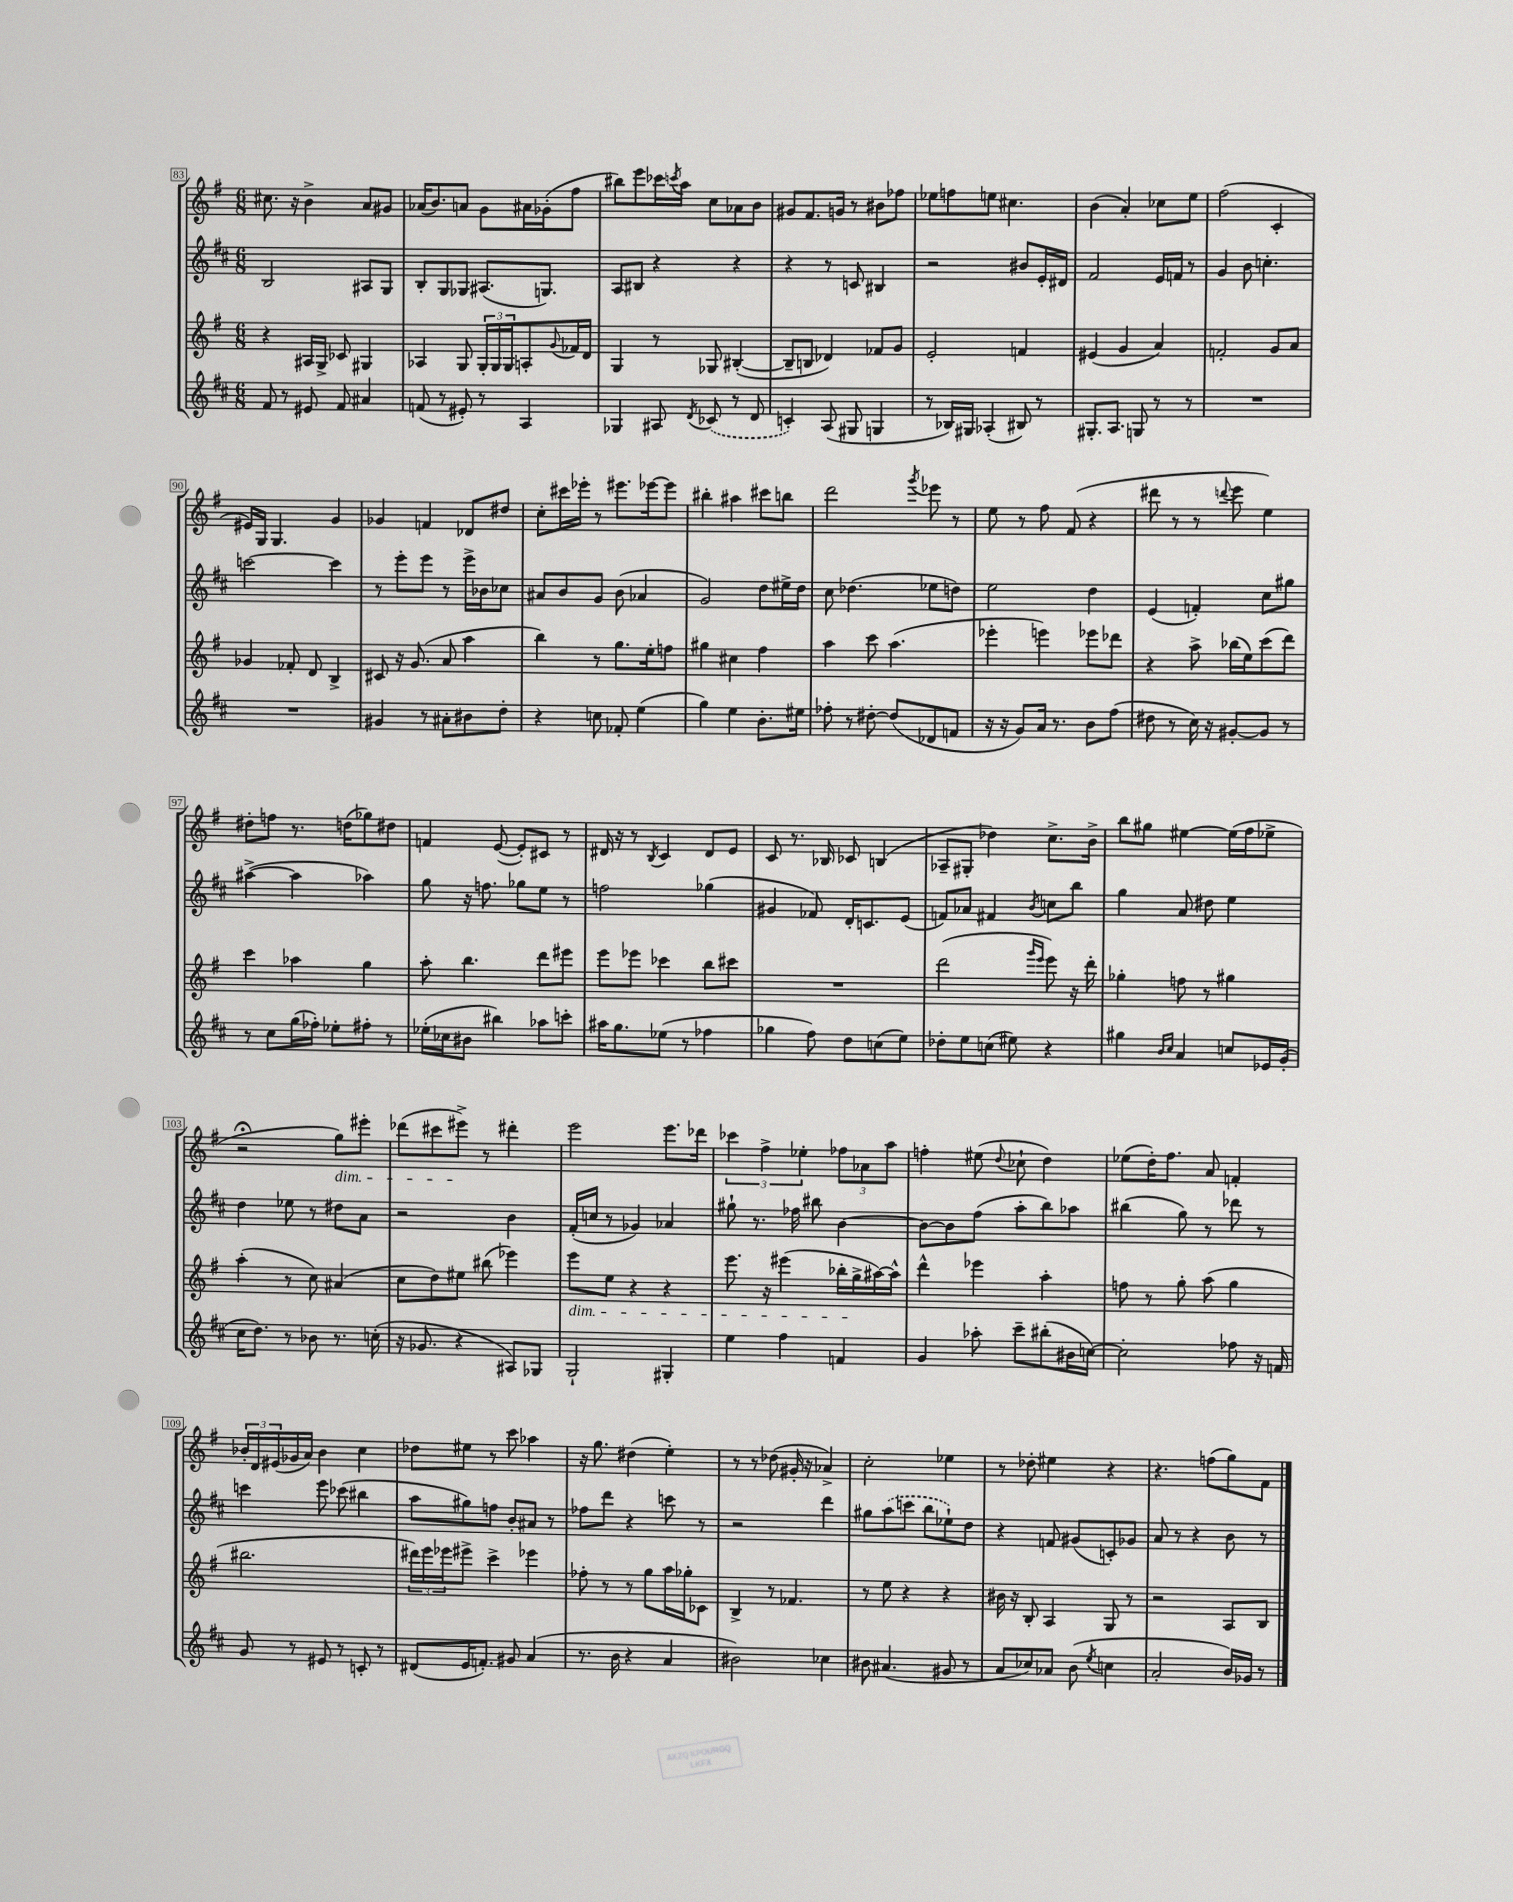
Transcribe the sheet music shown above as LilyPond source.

<<
\new StaffGroup <<
\new Staff = "s0" {
    \clef treble \key g \major \numericTimeSignature \time 6/8
    cis''8. r16 b'4-> a'8 gis'8 |
    aes'16( b'8.) a'8 g'8 ais'16 ges'16-.( fis''8 |
    bis''8) e'''8 ces'''16 \acciaccatura { c'''8 } a''16 c''8 aes'8 b'8 |
    gis'8 fis'8. g'16 r8 bis'8 fes''8 |
    ees''8 f''8 e''8 cis''4. |
    b'4( a'4-.) ces''8 e''8 |
    fis''2( c'4-. |
    eis'16) g16 g4. g'4 |
    ges'4 f'4 des'8 dis''8 |
    c''8-. cis'''16 ees'''16-. r8 eis'''8. ees'''16~ ees'''8 |
    bis''4-. ais''4 cis'''8 b''8 |
    d'''2 \acciaccatura { g'''8 } ees'''8 r8 |
    e''8 r8 fis''8 fis'8( r4 |
    dis'''8 r8 r8 \appoggiatura { d'''8 } e'''8 e''4) |
    dis''8-. f''8 r8. d''16( ges''8) dis''8 |
    f'4 e'8~( e'8-.) cis'8 r8 |
    dis'16 r16 r8 \acciaccatura { b8 } c'4 dis'8 e'8 |
    c'8 r8. bes16 ces'8 b4( |
    aes8-- gis8-. des''4) c''8.-> b'16-> |
    b''8 gis''8 eis''4~ eis''16( fis''16 ees''8-> |
    r2\fermata g''8\dim) eis'''8-. |
    des'''8( cis'''8 eis'''8->\!) r8 dis'''4-. |
    e'''2 e'''8. des'''16 |
    \tuplet 3/2 { ces'''4 fis''4-> ees''4-. } \tuplet 3/2 { fes''8 aes'8 a''8 } |
    f''4-. eis''8( \appoggiatura { d''8 } ces''8-! d''4) |
    ees''8( d''16-.) fis''8. a'8 f'4-. |
    \tuplet 3/2 { bes'16-. d'16 eis'16( } ges'16 a'16) bes'4 c''4 |
    des''8 eis''8 r8 c'''8 aes''4 |
    r16 g''8. dis''4( e''4-.) |
    r8 r8 des''8( gis'16-. r16 aes'4->) |
    c''2-. ees''4 |
    r8 des''8-. eis''4 r4 |
    r4. f''8( g''8) fis'8 \bar "|." |
}
\new Staff = "s1" {
    \clef treble \key d \major \numericTimeSignature \time 6/8
    b2 ais8 g8 |
    b8-. g8 ges8 ais8.( g8.) |
    a8 bis8 r4 r4 |
    r4 r8 c'8 bis4 |
    r2 bis'8 e'16-. dis'16 |
    fis'2 e'16 f'16 r8 |
    g'4 b'8 c''4.-. |
    c'''2~ c'''4 |
    r8 e'''8-. e'''8 r8 e'''16-> bes'16 ces''8 |
    ais'8 b'8 g'8 b'8( aes'4 |
    g'2) d''8 eis''16-> d''16 |
    cis''8 des''4.( ees''8 d''8) |
    e''2 d''4 |
    e'4( f'4-.) cis''8 gis''8 |
    ais''4~->( ais''4 aes''4) |
    g''8 r16 f''8. ges''8 e''8 r8 |
    f''2 ges''4( |
    gis'4 fes'8) d'16-. c'8. e'8( |
    f'8) aes'8 fis'4 \acciaccatura { b'8 } c''8 b''8 |
    g''4 a'8 dis''8 e''4 |
    d''4 ees''8 r8 dis''8 a'8 |
    r2 b'4 |
    fis'16-.( c''16 r8 ges'4) aes'4 |
    gis''8-! r8. fes''16 bis''8 b'4~ |
    b'8~ b'8 fis''8( a''8-. b''8) aes''8 |
    bis''4( g''8) r8 des'''8 r8 |
    c'''4 e'''8 ces'''8( bis''4 |
    a''8 gis''8) f''8 b'8-. ais'8 r8 |
    fes''8 d'''8 r4 c'''8 r8 |
    r2 d'''4 |
    gis''8 \once \slurDashed a''8( c'''8 b''8 ees''8-!) d''8 |
    r4 f'8 gis'8( c'8-.) ges'8 |
    a'8 r8 r4 b'8 r8 \bar "|." |
}
\new Staff = "s2" {
    \clef treble \key g \major \numericTimeSignature \time 6/8
    r4 ais16 g16-> ces'8 gis4 |
    aes4 g8 \tuplet 3/2 { g16-. g16 g16 } a8-. \appoggiatura { g'8 } fes'16 d'16 |
    g4 r8 ges8 bis4~-.( |
    bis8-- b8 des'4) fes'8 g'8 |
    e'2-. f'4 |
    eis'4( g'4 a'4) |
    f'2-. g'8 a'8 |
    ges'4 fes'8-. d'8 b4-> |
    cis'8 r16 g'8.( a'8 a''4 |
    b''4) r8 g''8. e''16-. f''8 |
    gis''4 cis''4 fis''4 |
    a''4 c'''8 a''4.( |
    ees'''4-. e'''4) ees'''8 des'''8 |
    r4 a''8-> bes''16( e''16) c'''8( d'''8) |
    c'''4 aes''4 g''4 |
    a''8-. b''4. d'''8 eis'''8 |
    e'''8 ees'''8 ces'''4 b''8 cis'''8 |
    R2. |
    d'''2( \grace { g'''16 e'''16 } e'''8) r16 d'''16-. |
    ges''4-. f''8 r8 gis''4 |
    a''4-.( r8 c''8) ais'4( |
    c''8 d''8) eis''8 bis''8( ees'''4) |
    e'''8\dim e''8 r4 r4 |
    e'''8. r16 eis'''4( bes''16-. g''16->\! ais''16~) ais''16-^ |
    d'''4-^ ees'''4 a''4-. |
    f''8 r8 g''8-. a''8( g''4 |
    bis''2. |
    \tuplet 3/2 { dis'''16) e'''16 ees'''16 } eis'''8-> c'''4-> ees'''4 |
    fes''8-. r8 r8 g''8 a''16 ges''16-. ces'8 |
    b4-> r8 fes'4. |
    r8 e''8 r4 r4 |
    bis'16 r16 b8-. a4 g8 r8 |
    r2 a8 b8 \bar "|." |
}
\new Staff = "s3" {
    \clef treble \key d \major \numericTimeSignature \time 6/8
    fis'8 r8 eis'8 fis'8 ais'4 |
    f'8( r8 eis'8-.) r8 a4 |
    ges4 ais8 \acciaccatura { d'8 } \once \slurDashed ces'8( r8 d'8 |
    c'4-.) a8( gis8 g4 |
    r8 bes16) gis16 aes4-.( bis8) r8 |
    gis8.-. a8. g8 r8 r8 |
    R2. |
    R2. |
    gis'4 r8 ais'8-. bis'8 d''8-. |
    r4 c''8 fes'8-. e''4( |
    g''4) e''4 b'8.-. eis''16 |
    fes''8-. r8 dis''8~-. dis''8( des'8 f'8 |
    r16 r16 g'8) a'16 r8. b'8 fis''8( |
    dis''8 r8 cis''16) r16 gis'8~-. gis'8 r8 |
    r8 cis''8 g''16( fes''16-.) ees''8-. fis''8-. r8 |
    ees''16-.( ces''16 bis'8 bis''4) aes''8 c'''8-. |
    ais''16 g''8. ees''8( r8 fes''4 |
    ges''4 fis''8) d''8 c''8( e''8) |
    des''8-. e''8 c''8( eis''8) r4 |
    gis''4 \grace { b'16 cis''16 } a'4 c''8 ees'16 g'16-.( |
    cis''16 d''8.) r8 bes'8 r8. c''16-.( |
    r16 ges'8. r4 ais8) ges8 |
    g2-! gis4-. |
    e''4 fis''4 f'4 |
    g'4 aes''8-. cis'''8-- bis''8-.( bis'16 c''16~) |
    c''2-. fes''8 r16 f'16 |
    g'8 r8 eis'8 r8 c'8-. r8 |
    dis'8( e'16 f'8.-.) gis'8 a'4( |
    r8. b'16 r4 a'4 |
    bis'2) ces''4 |
    bis'8 ais'4.( gis'8 r8 |
    a'8 ces''8) aes'8 b'8( \acciaccatura { e''8 } c''4 |
    a'2-. b'16) ges'16 r8 \bar "|." |
}
>>
>>
\layout { \context { \Score currentBarNumber = #83 \override BarNumber.stencil = #(make-stencil-boxer 0.1 0.3 ly:text-interface::print) } }
